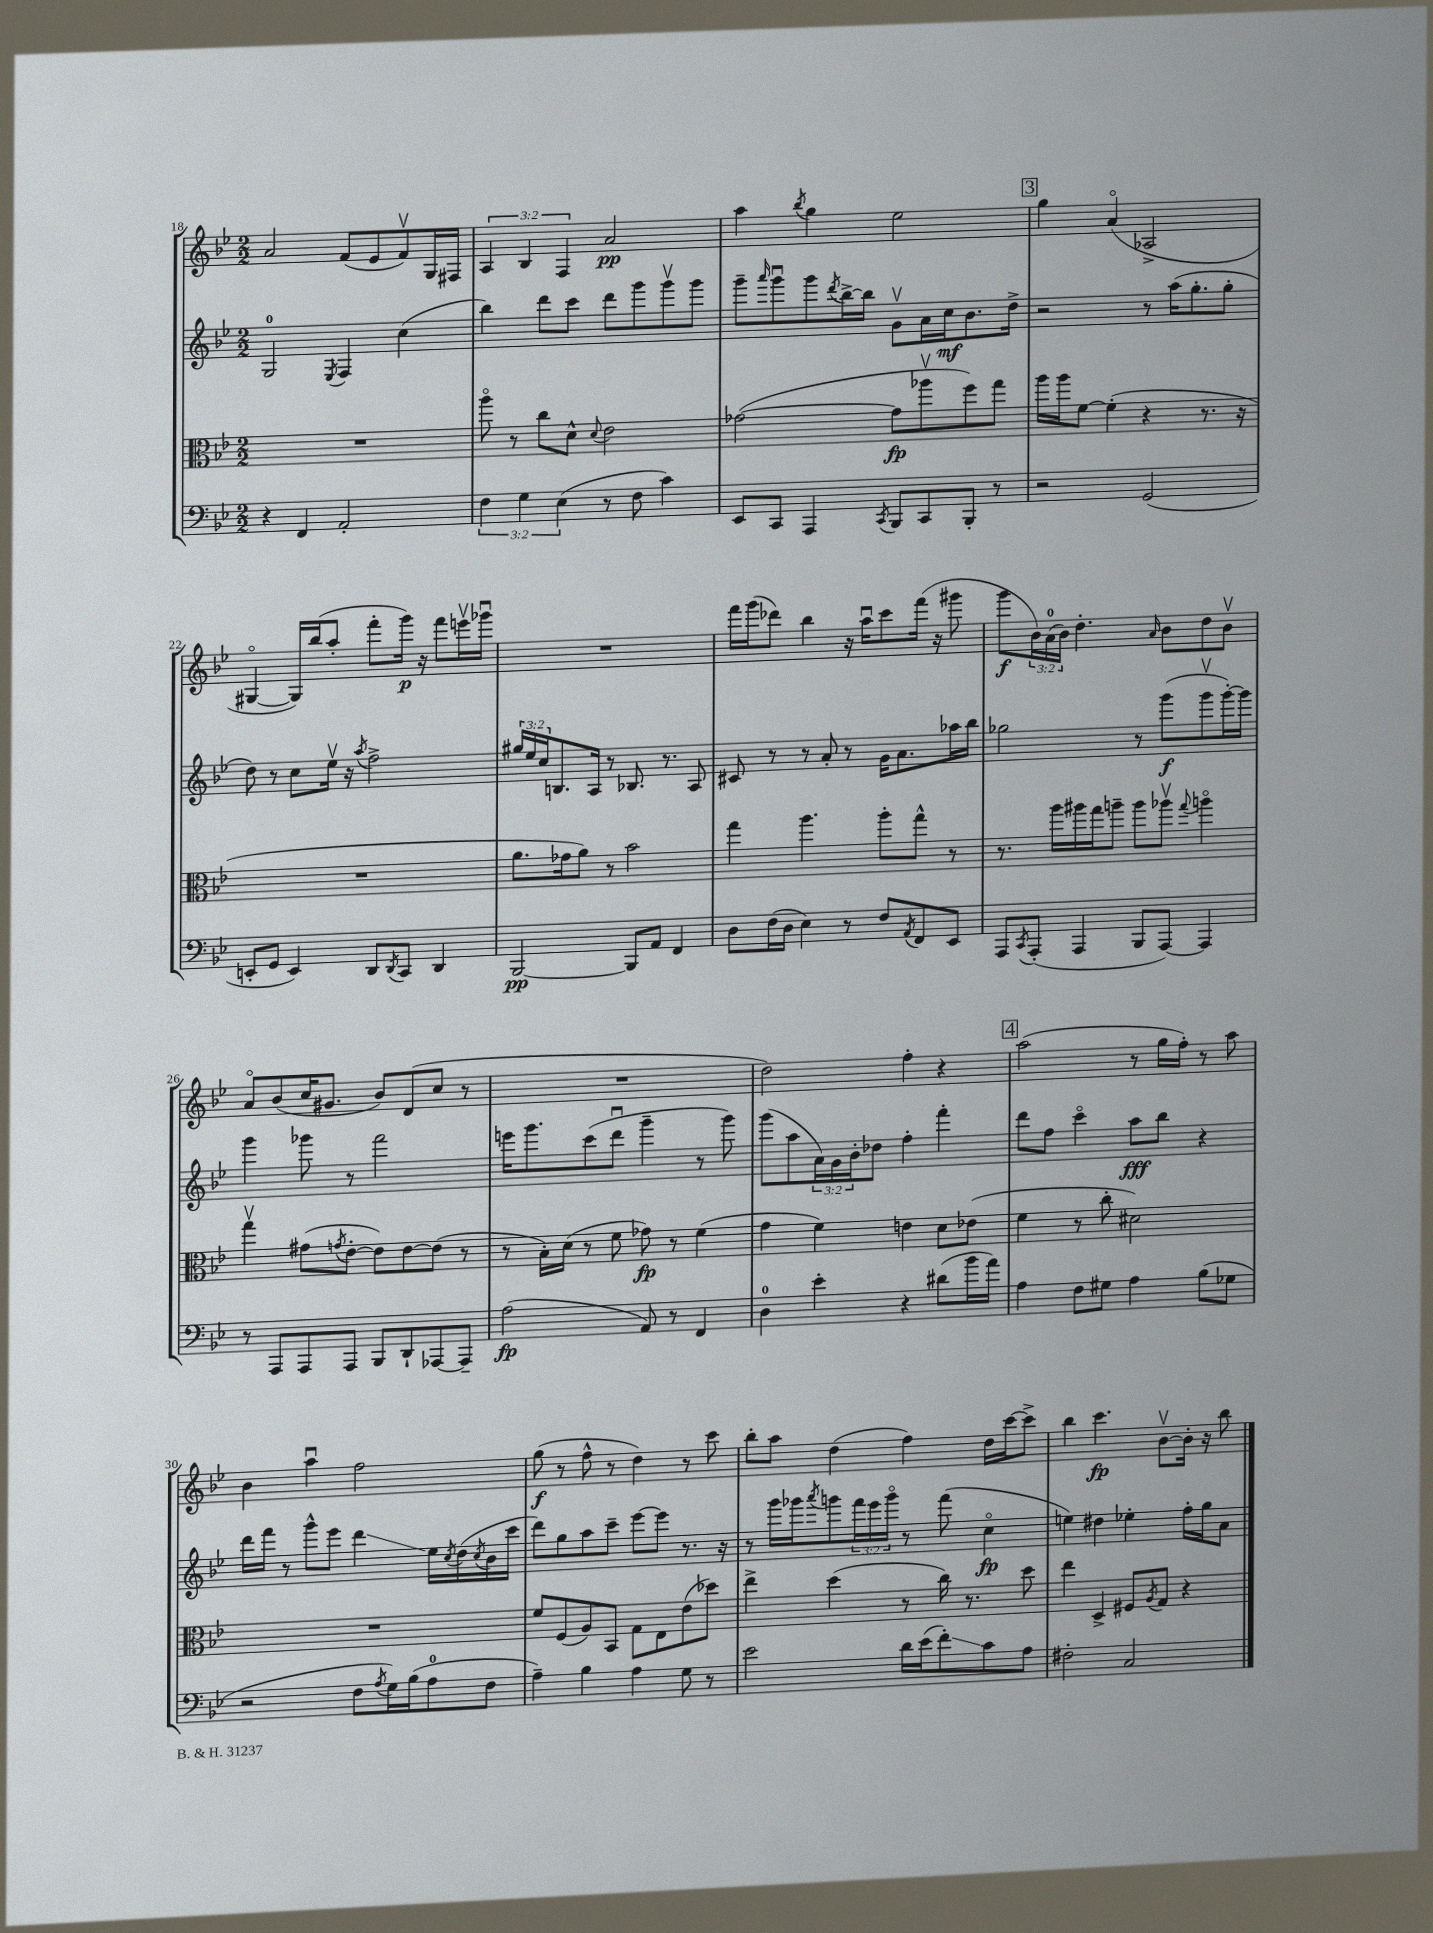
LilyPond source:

<<
\new StaffGroup <<
\new Staff = "s0" {
    \clef treble \key bes \major \numericTimeSignature \time 2/2 \override Staff.TupletNumber.text = #tuplet-number::calc-fraction-text
    a'2 f'8( ees'8 f'8\upbow) g16 fis16 |
    \tuplet 3/2 { a4 bes4 f4 } a'2\pp |
    a''4 \acciaccatura { bes''8 } g''4 ees''2 |
    \mark \markup { \box "3" } g''4 a'4\flageolet( aes2-> |
    gis4~\flageolet gis16) bes''16( a''8-. f'''8-. g'''16\p) r16 f'''8 e'''16\upbow ges'''16\downbow |
    R1 |
    f'''16 g'''16( des'''8) bes''4 r16 a''16\downbow c'''8 f'''16( r16 gis'''8 |
    g'''8\f \tuplet 3/2 { bes'16) a'16-0( bes'16) } d''4.-. \grace { a'16 } bes'8 d''8 bes'8\upbow |
    a'8\flageolet bes'8( c''16 gis'8. bes'8) d'8( c''8 r8 |
    R1 |
    d''2) f''4-. r4 |
    \mark \markup { \box "4" } a''2( r8 g''16 f''16-.) r8 a''8 |
    bes'4 a''4\downbow f''2 |
    g''8\f( r8 f''8-^ r8 d''4) r8 c'''8 |
    bes''8-. a''8 d''4( f''4) d''16 c'''16~ c'''8-> |
    bes''4 c'''4.\fp bes'8~\upbow bes'16-. r16 bes''8 \bar "|." |
}
\new Staff = "s1" {
    \clef treble \key bes \major \numericTimeSignature \time 2/2 \override Staff.TupletNumber.text = #tuplet-number::calc-fraction-text
    g2-0 \acciaccatura { ees8 } f4 c''4( |
    bes''4) d'''8 c'''8 d'''8 g'''8 g'''8\upbow g'''8 |
    g'''8-- \grace { a'''16 } g'''8\downbow g'''8 \acciaccatura { d'''8 } bes''16~-> bes''16 g'8\upbow a'16 c''16\mf bes'8. d''16-> |
    \mark \markup { \box "3" } r2 r8 a''16( g''8.-. g''8-. |
    d''8) r8 c''8 ees''16\upbow r16 \acciaccatura { a''8 } f''2-> |
    \tuplet 3/2 { gis''16 ees''16 c''16 } b8. a16 r8 bes8. r8. a8 |
    cis'8 r8 r8 a'8-. r8 g'16 a'8. aes''16 bes''16 |
    ges''2 r8 g'''8\f( g'''8\upbow g'''16~-.) g'''16 |
    g'''4 ges'''8 r8 f'''2 |
    e'''16 g'''8. c'''8( d'''8\downbow g'''4-- r8 g'''8) |
    g'''8( a''8 \tuplet 3/2 { a'16) g'16 bes'16-. } des''8 f''4-. f'''4-. |
    \mark \markup { \box "4" } d'''8 f''8 c'''4\flageolet a''8\fff bes''8 r4 |
    d'''16 f'''16 r8 g'''8-^ ees'''8 d'''4\glissando ees''16 \acciaccatura { c''8 } d''16( \acciaccatura { c''8 } bes'16 c'''16 |
    d'''8) g''8 a''8 c'''8-- ees'''8~ ees'''8 r8. r16 |
    r8 g'''16 ges'''16 \acciaccatura { a'''8 } g'''8 \tuplet 3/2 { f'''16 ees'''16 g'''16\flageolet } r8 f'''8( c''4\flageolet\fp |
    e''4) dis''4 ees''4-. f''16-. g''16 a'8 \bar "|." |
}
\new Staff = "s2" {
    \clef alto \key bes \major \numericTimeSignature \time 2/2
    R1 |
    a''8\flageolet r8 c''8 d'8-^ \appoggiatura { d'8 } ees'2 |
    ges'2~( ges'8\fp aes''8\upbow f''8) g''8 |
    \mark \markup { \box "3" } a''16 a''16 f'8~ f'4-.( r4 r8. r16 |
    R1 |
    a'8. ges'16 a'8) r8 bes'2 |
    g''4 a''4. a''8-. g''8-^ r8 |
    r8. a''16 ais''16 g''16 a''8-- a''8 aes''8\upbow \appoggiatura { g''8 } a''4\flageolet |
    g''4\upbow gis'8( \acciaccatura { g'8 } ees'8~-. ees'8) ees'8~ ees'8( r8 |
    r8 bes16-.) d'16( r8 f'8 ges'8\fp) r8 f'4( |
    g'4 f'4) e'4 d'8 ees'8( |
    \mark \markup { \box "4" } f'4 r8 c''8-. dis'2) |
    R1 |
    f'8 f8( a8) bes,8 g8 ees8 ees'8( des''8) |
    ees''4-> d''4( r8 c''16) r8. d''8 |
    ees''4 d4-> fis8 \acciaccatura { a8 } g8 r4 \bar "|." |
}
\new Staff = "s3" {
    \clef bass \key bes \major \numericTimeSignature \time 2/2 \override Staff.TupletNumber.text = #tuplet-number::calc-fraction-text
    r4 f,4 a,2-. |
    \tuplet 3/2 { f4 g4 ees4( } r8 f8 c'4) |
    ees,8 c,8 a,,4 \acciaccatura { c,8 } bes,,8 c,8 bes,,8-. r8 |
    \mark \markup { \box "3" } r2 g,2( |
    e,8-. g,8 e,4) d,8 \acciaccatura { d,8 } c,8 d,4 |
    bes,,2~\pp bes,,8 a,8 f,4 |
    d8 f16( d16 ees4) r8 f8 \acciaccatura { a,8 } f,8 ees,8 |
    a,,8 \acciaccatura { c,8 } a,,8-.( a,,4 bes,,8 a,,8~) a,,4 |
    r8 a,,8 a,,8 a,,8 bes,,8 d,8-! aes,,8~ aes,,8-- |
    a2\fp( a,8) r8 f,4 |
    d4-0 ees'4-. r4 dis'8( bes'16 a'16) |
    \mark \markup { \box "4" } a4 f8 gis8 a4 bes8( ges8 |
    r2 f8 \acciaccatura { a8 } g16) bes16( a8-0 f8 |
    a4--) bes4 a4 g8 r8 |
    ees'2 d'16 ees'16( f'8-.\glissando) c'8 a8 |
    fis2-. c2 \bar "|." |
}
>>
>>
\layout { \context { \Score currentBarNumber = #18 } }
